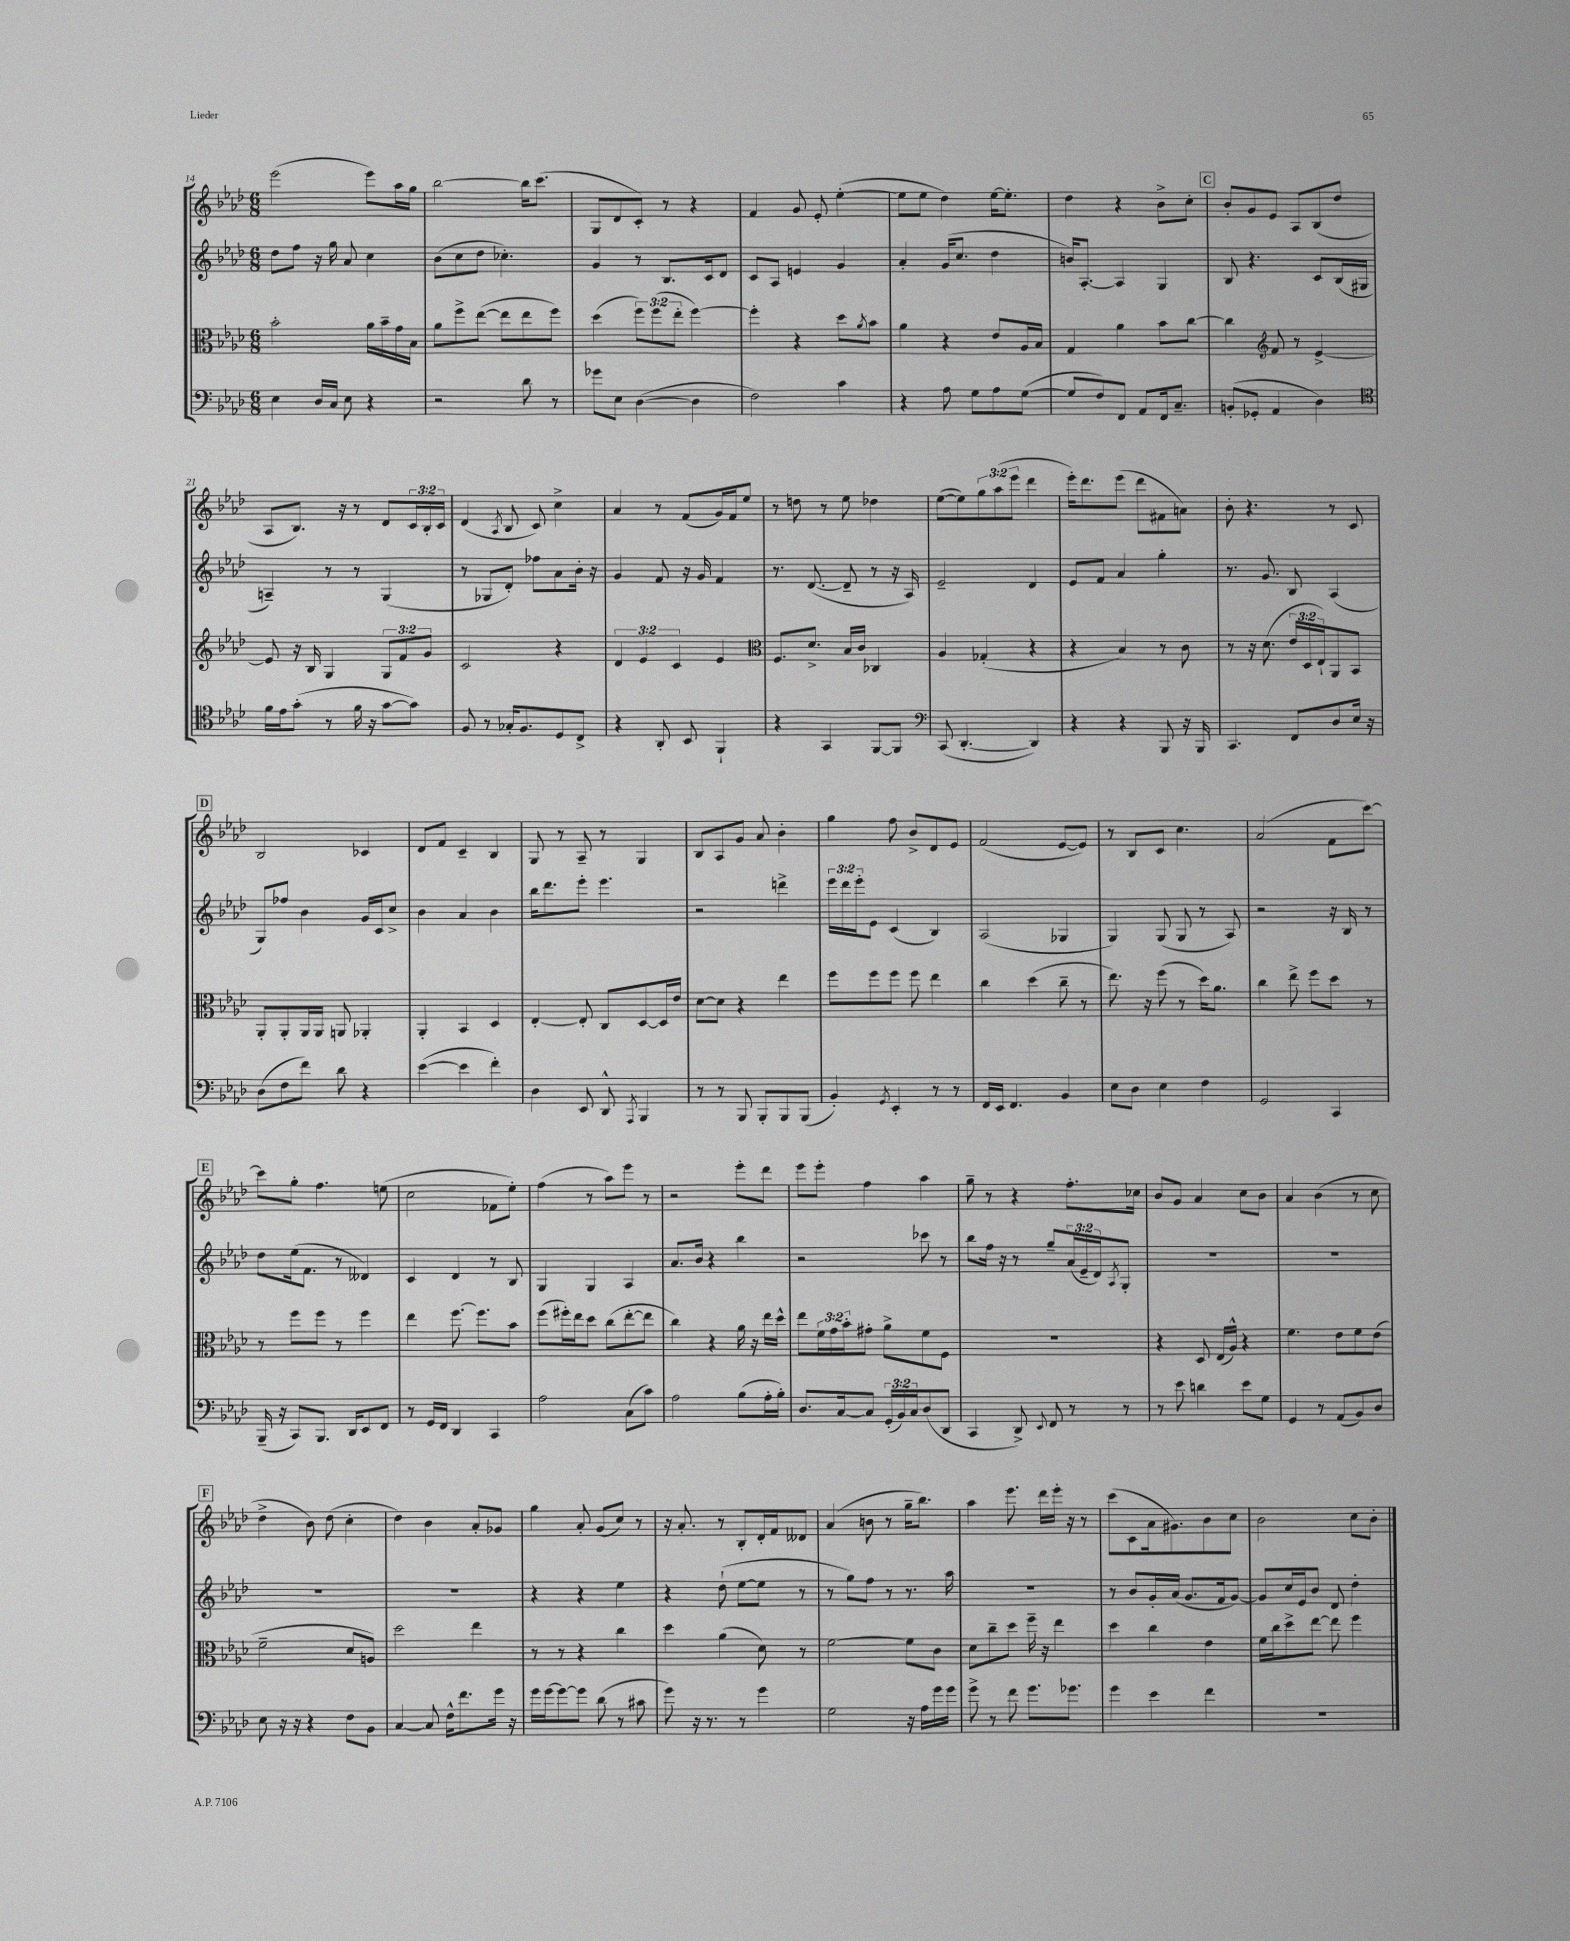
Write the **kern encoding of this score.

**kern	**kern	**kern	**kern
*staff4	*staff3	*staff2	*staff1
*clefF4	*clefC3	*clefG2	*clefG2
*k[b-e-a-d-]	*k[b-e-a-d-]	*k[b-e-a-d-]	*k[b-e-a-d-]
*M6/8	*M6/8	*M6/8	*M6/8
4E-\	2b-'\	8dd-\L	(2eee-\
.	.	8ff\J	.
16D-/LL	.	16r	.
16C/JJ	.	16gg\	.
8E-\	.	8a-/	.
4r	16a-\LL	4cc\	8eee-\L)
.	16b-~\	.	.
.	16g\	.	16aa-\L
.	16B-\JJ	.	16gg\JJ
=	=	=	=
2r	8a-\L	(8b-\L	[2bb-\
.	8ff^\	8cc\	.
.	([8ee-\J	8dd-\J	.
.	8ee-\]L	4.cc-'\)	.
8d-\	8ee-\	.	16bb-\]LK
.	.	.	(8.ccc\J
8r	8ff\J)	.	.
=	=	=	=
8g-\L	(4dd-\	4g/	8G/L
8E-\J	.	.	8d-/
([4D-\	12ff\L)	8r	8c'/J)
.	(12ff\	.	.
.	.	8.B-/L	8r
.	12ee-'\J	.	.
4D-\]	[4ff\)	.	4r
.	.	16c/k	.
.	.	8d-/J	.
=	=	=	=
2F\)	4ff'\]	8c/L	4f/
.	.	8A-/J	.
.	4r	4e/	8g/
.	.	.	8e-'/
4c\	8dd-\L	4g/	([4ee-'\
.	8qa-/	.	.
.	8b-\J	.	.
=	=	=	=
4r	4a-\	4a-'/	8ee-\]L
.	.	.	8ee-\J
8A-\	4r	(16g/LK	4dd-\)
.	.	8.cc/J	.
8G\L	.	.	.
8A-\	8e-/L	4dd-\	[16ee-\LK
.	.	.	8.ee-'\]J
([8G\J	16A-/L	.	.
.	16B-/JJ	.	.
=	=	=	=
8G/]L	4G/	16b/LK)	4dd-\
.	.	[8.A-'/J	.
8F/)	.	.	.
8FF/J	4a-\	4A-/]	4r
8AA-/L	.	.	.
16FF/k	8b-\L	4G/	8b-^\L
8.C~/J	.	.	.
.	[8cc\J	.	8cc'\J
=	=	=	=
(8BB'/L	4cc\]	8B-/	8b-'/L
8GG-'/J	.	4.r	8g/
*	*clefG2	*	*
4AA-/	8f/	.	8e-/J
.	8r	.	8A-/L
4D-\)	[4e-^/	8c/L	(8B-/
.	.	(16B-/L	8dd-/J
.	.	16G#/JJ	.
=	=	=	=
*clefC4	*	*	*
16f\LL	8e-/]	4A~/)	8A-/L
16e-\J	.	.	.
(8g'\J	16r	.	8.B-/J)
.	16B-/	.	.
8r	4G/	8r	.
.	.	.	16r
16f\	.	8r	8r
16r	.	.	.
[8g\L	12G/L	(4G/	8d-/L
.	12f/	.	.
8g\]J)	.	.	24c/L
.	12g/J	.	24B-'/
.	.	.	24c/JJ
=	=	=	=
8F/	2c/	8r	(4d-/
8r	.	8G-/L	.
.	.	.	8qA-/
16G-'/LK	.	8d-'/J)	8B-/
8.F/	.	.	.
.	.	8ff-\L	8c/)
8D-/	4r	8a-\	4cc^\
8C^/J	.	16b-'\Jk	.
.	.	16r	.
=	=	=	=
4r	6d-/	4g/	4a-/
.	6e-/	.	.
8AA-'/	.	8f/	8r
.	6c/	.	.
8BB-/	.	16r	(8f/L
.	.	16g/	.
4FF`/	4e-/	4f/	16g/L)
.	.	.	16f/J
.	.	.	8ee-/J
=	=	=	=
*	*clefC3	*	*
4r	8.F/L	8.r	8r
.	.	.	8dd\
.	8.d-^/J	([8.d-/	.
4GG/	.	.	8r
.	16B-/LL	8d-~/]	8ee-\
.	16c/JJ	.	.
[8FF/L	4C-/	8r	4dd-\
8FF/]J	.	16r	.
.	.	16A-/)	.
=	=	=	=
*clefF4	*	*	*
(8CC/	4A-/	2e-~/	([8ee-\L
[4.DD-'/	.	.	8ee-\])
.	(4G-'/	.	12gg\
.	.	.	(12aa-\
.	.	.	12eee-\J
4DD-/])	4r	4d-/	4ddd-\
=	=	=	=
4r	4r	8e-/L	16eee-'\LK)
.	.	.	8.ddd-\
.	.	8f/J	.
4r	4B-/)	4a-/	(8eee-\J
.	.	.	8ddd-\L
8BBB-/	8r	4gg'\	8f#\
16r	8c\	.	8a\J)
16BBB-/	.	.	.
=	=	=	=
4.CC/	8r	8.r	8b-'\
.	16r	.	4.r
.	(8.d-\	8.g/	.
8FF/L	24e-/LL	8B-/	.
.	24D-/	.	.
.	24E-`/J)	.	.
8D-/	8AA-/	(4A-/	8r
16E-/Jk	8BB-/J	.	8c/
16r	.	.	.
=	=	=	=
(8D-\L	8AA-'/L	8G/L)	2B-/
8F\	8AA-'/	8ff-/J	.
8f\J)	16AA-/L	4b-\	.
.	16AA-/JJ	.	.
8d-\	8AA/	.	.
4r	4AA-'/	16g/LL	4c-/
.	.	16c/J	.
.	.	8cc^/J	.
=	=	=	=
([4e-\	4AA-'/	4b-\	8d-/L
.	.	.	8f/J
4e-\]	4BB-/	4a-/	4c~/
4f'\)	4D-/	4b-\	4B-/
=	=	=	=
4D-\	[4E-'/	16bb-\LK	8G/
.	.	8.ddd-\	.
.	.	.	8r
8EE-/	8E-'/]	8eee-'\J	8A-~/
8DD-^^/	8C/L	4.eee-\	8r
8qAAA-/	.	.	.
4BBB-/	[8D-/	.	4G/
.	16D-/]L	.	.
.	16e-/JJ	.	.
=	=	=	=
8r	[8d-\L	2r	8B-/L
8r	8d-\]J	.	8A-/
8BBB-/	4r	.	8g/J
8BBB-'/L	.	.	8a-/
8BBB-/	4ee-\	4ddd^\	4b-'\
(8BBB-/J	.	.	.
=	=	=	=
4BB-'/)	8ff\L	24eee-\LL	4gg\
.	.	24ddd-\	.
.	.	24eee-'\J	.
.	8ff\	8e-\J	.
8qGG/	.	.	.
4EE-'/	8ff\J	(4c/	8ff\
.	8ff\	.	8b-^/L
8r	4ee-\	4B-/)	8d-/
8r	.	.	8e-/J
=	=	=	=
16FF/LL	4cc\	(2A-/	(2f/
16EE-/JJ	.	.	.
4.FF/	.	.	.
.	(4dd-\	.	.
4BB-/	8cc~\	4G-/	[8e-/L
.	8r	.	8e-/]J)
=	=	=	=
8E-\L	8.ee-\)	4G/)	8r
8D-\J	.	.	8B-/L
.	16r	.	.
4E-\	(8ff\	(8G/	8c/J
.	8r	8G/	4.cc\
4F\	16dd-\LK)	8r	.
.	8.a-\J	.	.
.	.	8A-/)	.
=	=	=	=
2GG/	4cc\	2r	(2a-/
.	8ee-^\	.	.
.	8ff\L	.	.
4CC/	8dd-\J	16r	8f\L
.	.	16B-/	.
.	8r	8r	[8ccc\J)
=	=	=	=
(16BBB-~/	8r	8dd-\L	8ccc\]L
16r	.	.	.
8CC/L)	8ff\L	(16ee-\k	8gg'\J
.	.	8.f\J	.
8.BBB-/J	8ff\J	.	4.ff\
.	8r	8r	.
16DD-/LK	.	.	.
8EE-/	4ff\	4d--/)	.
8FF/J	.	.	(8ee\
=	=	=	=
8r	4ee-\	4c/	2cc\
16GG/LL	.	.	.
16FF/JJ	.	.	.
4DD-/	[8.ff\	4d-/	.
.	8.ff\]L	.	.
4CC/	.	8r	8f-\L
.	8b-\J	8B-/	8ee-'\J)
=	=	=	=
2A-\	(8ff\L	4G/	(4ff\
.	16ff#'\L)	.	.
.	16ee-\J	.	.
.	8dd-\J	4G/	8r
.	(8cc\L	.	8aa-\L)
(8C\L	[8ee-'\	4A-/	8eee-\J
8c\J)	8ee-\]J	.	8r
=	=	=	=
2A-\	4cc\)	8.a-/L	2r
.	.	16b-/Jk	.
.	4r	4r	.
(8B-\L	16a-\	4bb-\	8eee-'\L
.	16r	.	.
16A-'\L	16ee-\LL	.	8ddd-\J
16B-'\JJ)	16dd-^^\JJ	.	.
=	=	=	=
8.D-/L	8ee-\L	2r	8eee-\L
.	24f\L	.	8eee-'\J
.	24g\	.	.
[16C/k	.	.	.
.	24b-'\J	.	.
8C/]J	8g#'\J	.	4ff\
(24GG'/LL	8a-^\L	.	.
24BB-/)	.	.	.
24C/J	.	.	.
(8D-/	8f\	8ccc-\	4aa-\
8DD-/J	8F\J	8r	.
=	=	=	=
4CC/	2.r	8bb-\L	8gg~\
.	.	16ff\Jk	8r
.	.	16r	.
8DD-^/)	.	8r	4r
8qqEE-/	.	.	.
8FF/	.	8gg~/L	.
8r	.	(24a-/L	8.ff'\L
.	.	24e-~/	.
.	.	24d-/J)	.
.	.	8qA-/	.
8r	.	8G'/J	.
.	.	.	16cc-\Jk
=	=	=	=
8r	4r	2.r	8b-/L
8e-\	.	.	8g/J
4d\	8D-/	.	4a-/
.	(16E-/LL	.	.
.	16A-^^/JJ)	.	.
8e-\L	4r	.	8cc\L
8G\J	.	.	8b-\J
=	=	=	=
4GG/	4.f\	2.r	4a-/
8r	.	.	(4b-\
(8AA-/L	8e-\L	.	.
8BB-/)	8f\	.	8r
8D-/J	(8e-\J	.	8cc\
=	=	=	=
8E-\	2f~\	2.r	4dd-^\
16r	.	.	.
16r	.	.	.
4r	.	.	8b-\)
.	.	.	(8dd-\
8F\L	8d-/L	.	4cc'\
8BB-\J	8A/J)	.	.
=	=	=	=
[4C/	2dd-\	2.r	4dd-\)
8C/]	.	.	4b-\
16F^^\LK	.	.	.
8.f\	.	.	.
.	4ee-\	.	8a-'/L
16g\Jk	.	.	8g-/J
16r	.	.	.
=	=	=	=
16g\LL	8r	4r	4gg\
[16g\J	.	.	.
8g\_	8r	.	.
8g\]J	4r	4r	8a-'/
(8d-\	.	.	(8g/L
8r	4cc\	4ee-\	8cc/J)
8c#\	.	.	8r
=	=	=	=
8g\)	4dd-\	4r	16r
.	.	.	8.a-'/
16r	.	.	.
8.r	.	.	.
.	(4a-\	(8dd-`\	8r
8r	.	[8ee-\L	8B-'/L
4g\	8d-\)	8ee-\]J	16d-'/L
.	.	.	16f/J
.	8r	8r	8d--/J
=	=	=	=
2G\	[2f\	8r	(4a-/
.	.	8gg\L)	.
.	.	8ff\J	8b\
.	.	8r	8r
16r	8f\]L	8.r	16gg~\LK
16A-\LL	.	.	8.bb-\J)
16g\	8c\J	.	.
16g\JJ	.	16aa-\	.
=	=	=	=
8g^\	8d-\L	2.r	4aa-\
8r	8cc~\	.	.
8f\	8dd-\J	.	8.eee-\
8.g\L	16ff~\	.	.
.	16r	.	16ddd-\LL
.	4ee-\	.	16eee-'\JJ
8.g-\J	.	.	16r
.	.	.	8r
=	=	=	=
4g\	4dd-\	8r	(8ccc\L
.	.	8b-/L	8c\
4e-\	4cc\	16g'/L	16a-\k
.	.	(16a-/JJ	8.g#\)
.	.	8.g/L	.
4f\	4e-\	.	8b-\
.	.	16f/k	.
.	.	[8g/J)	8cc\J
=	=	=	=
2.r	16f\LL	8g/]L	2b-\
.	16cc\J	.	.
.	8dd-^\	16cc/L	.
.	.	16e-/J	.
.	[8ee-\J	8b-/J	.
.	8ee-\]	8d-/	.
.	4ff\	4dd-'\	8cc\L
.	.	.	8b-'\J
==	==	==	==
*-	*-	*-	*-
